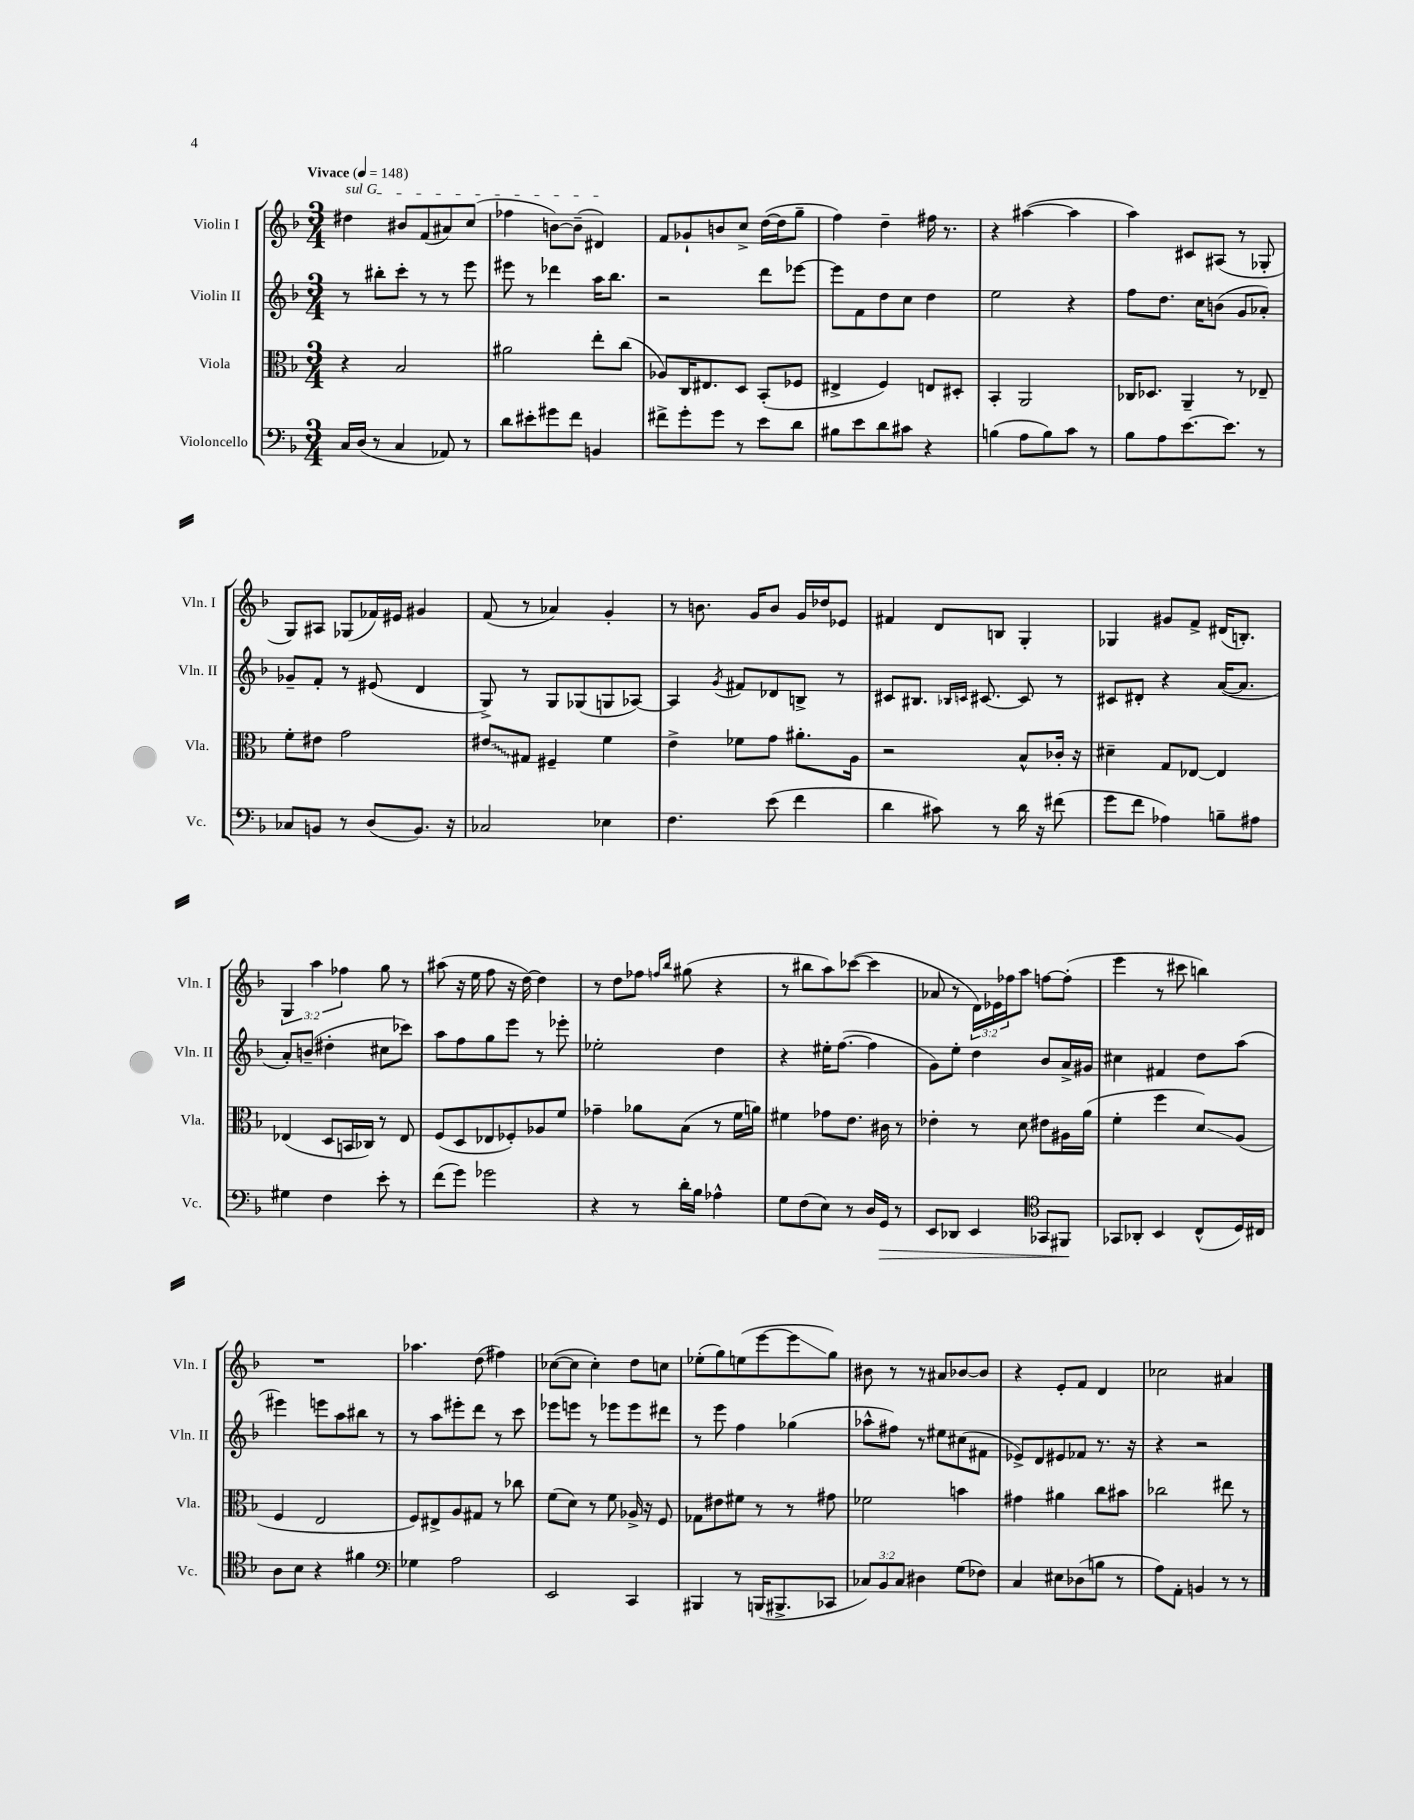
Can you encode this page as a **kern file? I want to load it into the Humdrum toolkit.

**kern	**kern	**kern	**kern
*staff4	*staff3	*staff2	*staff1
*clefF4	*clefC3	*clefG2	*clefG2
*k[b-]	*k[b-]	*k[b-]	*k[b-]
*M3/4	*M3/4	*M3/4	*M3/4
*MM148	*MM148	*MM148	*MM148
16C/LL	4r	8r	4dd#\
(16D/JJ	.	.	.
8r	.	8bb#'\L	.
4C/	2B-/	8ccc'\J	8b#/L
.	.	8r	(8f/
8AA-/)	.	8r	8a#/)
8r	.	8eee\	(8cc/J
=	=	=	=
8d\L	2a#\	8eee#\	4ff-\
8e#'\	.	8r	.
8g#\	.	4ddd-\	[8b\L)
8f\J	.	.	(8b~\]J
4BB/	8ee'\L	16aa\LK	4d#/)
.	.	8.bb-\J	.
.	(8cc\J	.	.
=	=	=	=
8f#^\L	8A-/L)	2r	8f/L
8g'\	16C/K	.	8g-`/
.	8.E#/	.	.
8g\J	.	.	8b/
8r	8D/J	.	8cc^/J
8e\L	(8BB-'/L	8ddd\L	([16dd\LL
.	.	.	16dd\]J
8d\J	8F-/J	[8eee-\J	8gg~\J
=	=	=	=
8B#\L	4E#^/	8eee-\]L	4ff\)
8e\	.	8f\	.
8d\	4F/)	8dd\	4dd~\
8c#\J	.	8cc\J	.
4r	8E/L	4dd\	16ff#\
.	.	.	8.r
.	8D#'/J	.	.
=	=	=	=
(4B\	4BB-'/	2ee\	4r
8A\L	2AA/	.	([4aa#\
8B\)	.	.	.
8c\J	.	4r	4aa#\]
8r	.	.	.
=	=	=	=
8B-\L	16C-/LK	8ff\L	4aa\)
.	8.D-/J	.	.
8A\	.	8.dd\J	.
[8.e\	4AA~/	.	8c#/L
.	.	16cc\LK	.
.	.	(8b\J	(8A#/J
8.e\]J	.	.	.
.	8r	8g/L	8r
8r	8E-~/	8a-'/J)	8G-'/
=	=	=	=
8C-/L	8f'\L	8g-~/L	8G/L)
8BB/J	8e#\J	8f'/J	8A#/J
8r	2g\	8r	(8G-/L
(8D/L	.	(8e#/	16f-/L)
.	.	.	16e#/JJ
8.BB/J)	.	4d/	4g#/
16r	.	.	.
=	=	=	=
2C-/	8e#/L	8G^/)	(8f/
.	8G#/J	8r	8r
.	4F#~/	8G/L	4a-/)
.	.	(8G-/	.
4E-\	4f\	8G/	4g'/
.	.	[8A-/J)	.
=	=	=	=
4.F\	4e^\	4A-/]	8r
.	.	.	8.b\
.	.	8qg/	.
.	8f-\L	8f#/L	.
.	.	.	16g/LK
(8e\	8g\J	8d-/	8b/J
4f\	8.a#'\L	8B^/J	16g/LL
.	.	.	16dd-/J
.	.	8r	8e-/J
.	16A\Jk	.	.
=	=	=	=
4d\	2r	8c#/L	4f#/
.	.	8.B#/J	.
8c#\)	.	.	8d/L
.	.	16qqB-/LL	.
.	.	16qqc/JJ	.
.	.	[8.c#/	.
8r	.	.	8B/J
16d\	8B-^^/L	8c#/]	4G'/
16r	.	.	.
(8f#\	16c-'/Jk	8r	.
.	16r	.	.
=	=	=	=
8g\L	4d#~\	8c#/L	4G-/
8f\J	.	8d#'/J	.
4A-\)	8G/L	4r	8g#/L
.	[8E-/J	.	8f^/J
8B~\L	4E-/]	([16a/LK	(16d#/LK
.	.	8.a/]J	8.B'/J)
8A#\J	.	.	.
=	=	=	=
4G#\	(4E-/	8a'/L)	6G/
.	.	(8b~/J	.
.	.	.	6aa\
4F\	8D/L	4dd#'\	.
.	.	.	6ff-\
.	16BB/L	.	.
.	16C-/JJ)	.	.
8e'\	8r	8cc#\L	8gg\
8r	8E-/	8ccc-\J)	8r
=	=	=	=
(8f\L	(8F/L	8aa\L	(8aa#\
8g\J)	8D/	8ff\	16r
.	.	.	16ee\
2g-\	8E-/	8gg\	8ff\
.	8F-'/)	8eee\J	16r
.	.	.	[16dd\)
.	8A-/	8r	4dd\]
.	8f/J	8eee-'\	.
=	=	=	=
4r	4g-~\	2ee-'\	8r
.	.	.	8dd\L
8r	8a-\L	.	8ff-\J
.	.	.	16qqff/LL
.	.	.	16qqbb-/JJ
16d'\LL	(8B-\J	.	(8gg#\
16B-\JJ	.	.	.
4A-^^\	8r	4dd\	4r
.	16f\LL	.	.
.	16a\JJ)	.	.
=	=	=	=
8G\L	4f#\	4r	8r
(8F\	.	.	8bb#\L
8E\J)	8g-\L	16ee#'\LK	8aa\)
.	.	([8.ff\J	.
8r	8.e\J	.	([8ccc-\J
16D/LL	.	4ff\]	4ccc-\]
16GG/JJ	16c#\	.	.
8r	8r	.	.
=	=	=	=
8EE/L	4e-'\	8g\L)	8a-/
8DD-/J	.	8ee'\J	8r
4EE/	8r	4dd\	24d\LL)
.	.	.	24e-\
.	.	.	24ff-\J
.	8d\	.	8aa\J
*clefC4	*	*	*
8GG-/L	8e#\L	8b-/L	[8ff\L
8FF#/J	16A#\L	16a^/L	(8ff'\]J
.	(16a\JJ	16g#/JJ	.
=	=	=	=
8GG-/L	4f'\	4cc#\	4eee\
8AA-'/J	.	.	.
4BB-/	4ff\	4f#/	8r
.	.	.	8ccc#\
(8C^^/L	8d/L)	8dd\L	4bb\)
16D/L)	(8A/J	(8aa\J	.
16C#/JJ	.	.	.
=	=	=	=
8A\L	4F/	4eee#\)	2.r
8B-\J	.	.	.
4r	2E/	8eee\L	.
.	.	8aa\	.
4f#\	.	8bb#\J	.
.	.	8r	.
=	=	=	=
*clefF4	*	*	*
4G-\	8F/L)	8r	4.aa-\
.	8E#^/	8aa\L	.
2A\	8A/	8eee#'\	.
.	8G#/J	8ddd\J	(8dd\
.	8r	8r	4ff#\)
.	8cc-\	8ccc\	.
=	=	=	=
2EE/	(8f\L	8eee-\L	([8cc-\L
.	8d\J)	8eee\J	8cc-\]J
.	8r	8r	4cc-'\)
.	8f\	8eee-\L	.
4CC/	16A-^/	8eee-\	8dd\L
.	16r	.	.
.	8F/	8ddd#\J	8cc\J
=	=	=	=
4BBB#/	8G-\L	8r	(8ee-'\L
.	8e#\	8eee\	8gg\)
8r	8f#\J	4ff\	(8ee\
(16BBB/LK	8r	.	[8eee\
8.BBB#^/	.	.	.
.	8r	(4gg-\	8eee\]
8CC-/J	8g#\	.	8gg\J)
=	=	=	=
12C-/L)	2f-\	8aa-^^\L	8b#\
12BB-/	.	.	.
.	.	8ff#\J)	8r
12C-/J	.	.	.
4D#\	.	8r	8r
.	.	8ee#\L	8a#/L
(8G\L	4b\	(8cc#\	[8b-/
8F-\J)	.	8f#\J	8b-/]J
=	=	=	=
4C/	4g#\	8e-^/L)	4r
.	.	8d/	.
8E#\L	4a#\	8e#/	8e'/L
(8D-\	.	8f-/J	8f/J
8B\J	8cc\L	8.r	4d/
8r	8b#\J	.	.
.	.	16r	.
=	=	=	=
8A\L)	2cc-\	4r	2cc-\
8AA'\J	.	.	.
4BB/	.	2r	.
8r	8ee#\	.	4a#/
8r	8r	.	.
==	==	==	==
*-	*-	*-	*-
